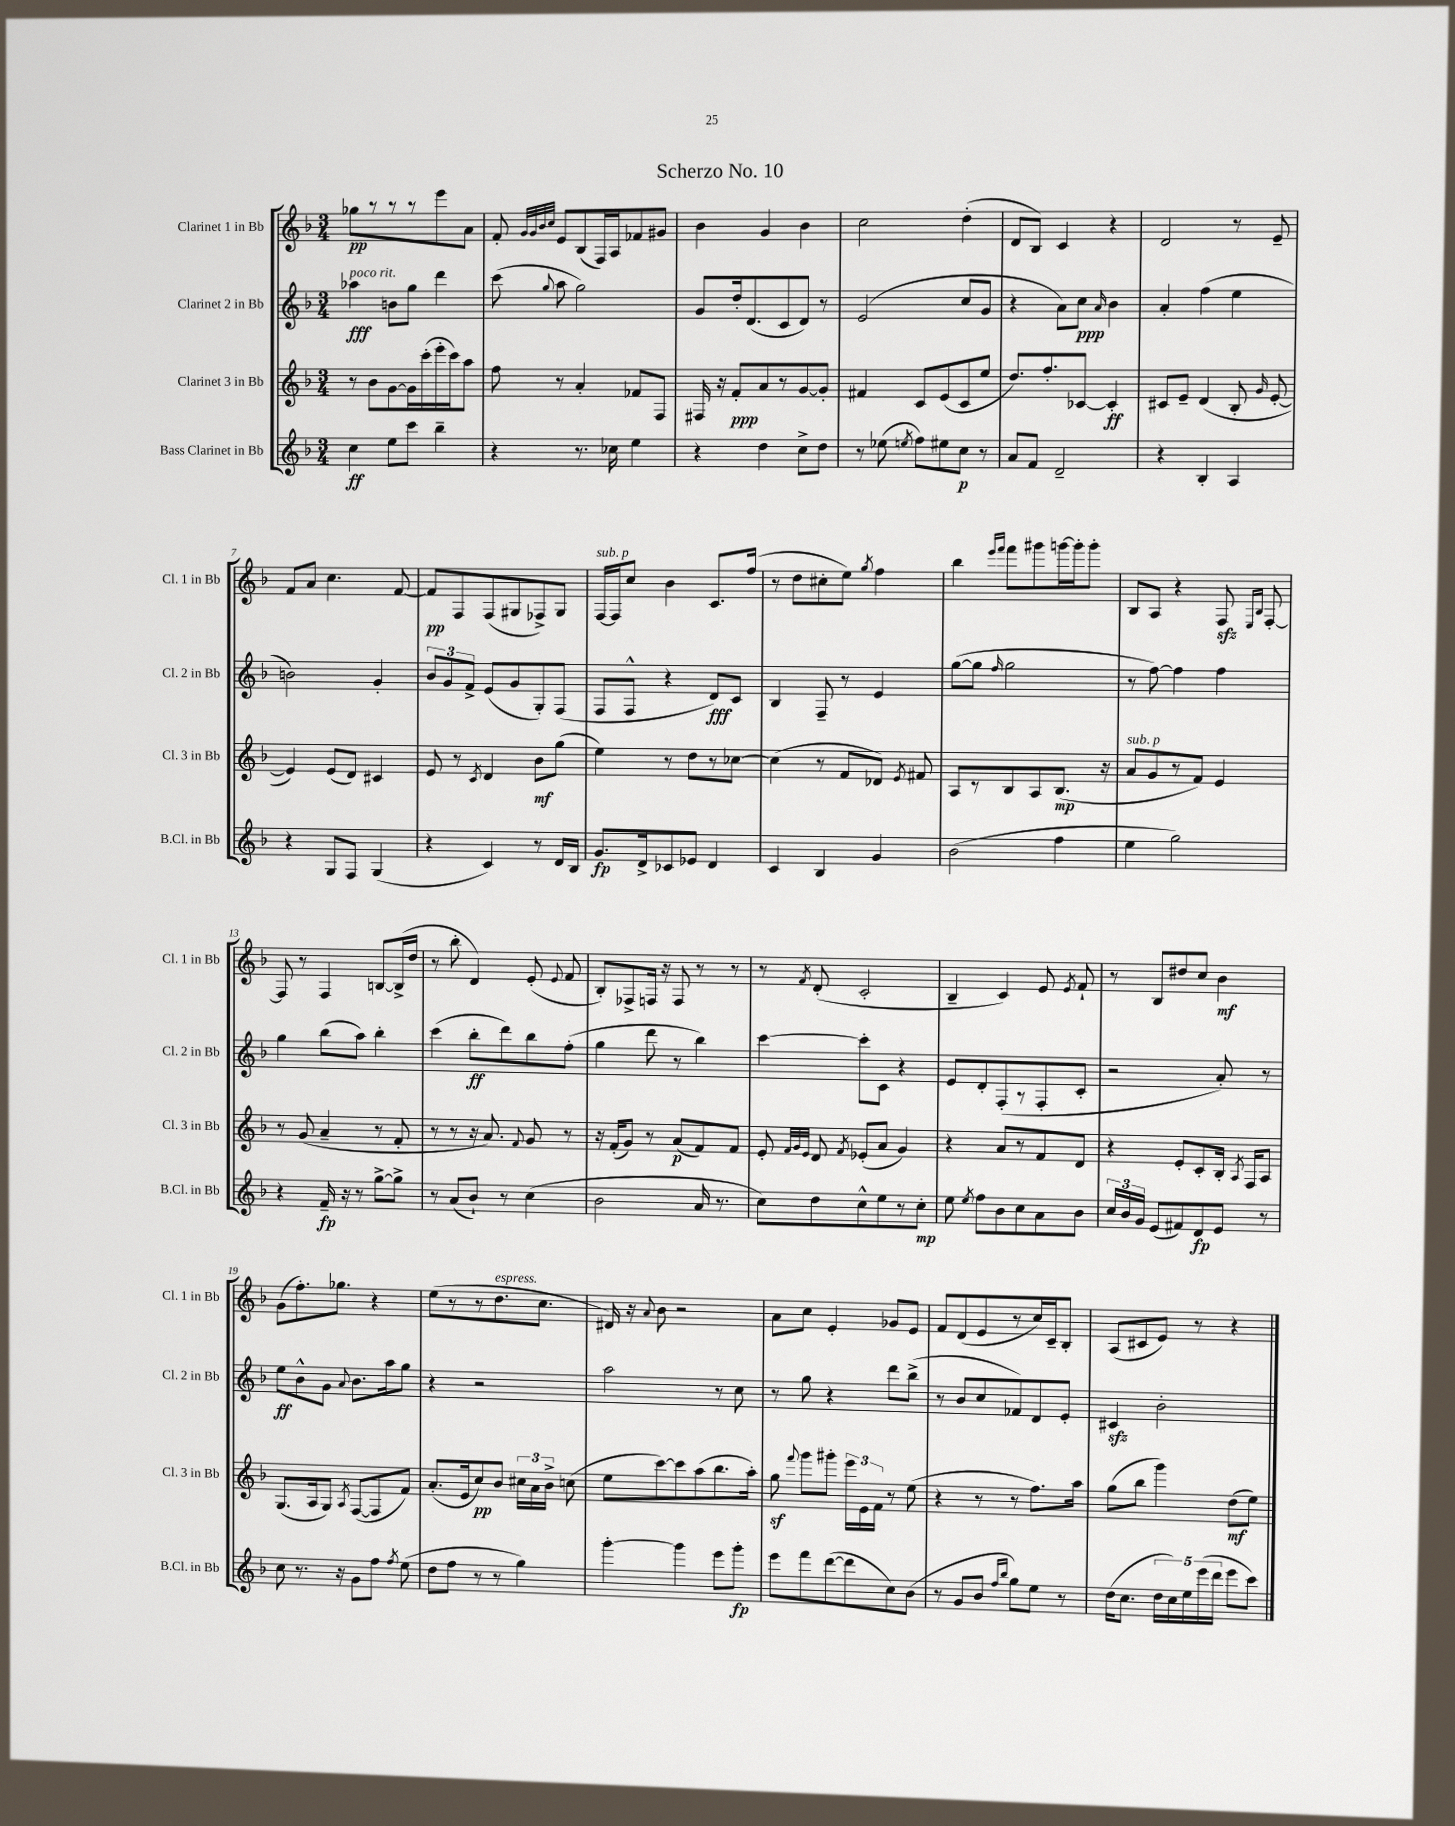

**kern	**kern	**kern	**kern
*staff4	*staff3	*staff2	*staff1
*clefG2	*clefG2	*clefG2	*clefG2
*k[b-]	*k[b-]	*k[b-]	*k[b-]
*M3/4	*M3/4	*M3/4	*M3/4
4cc	8r	4aa-	8gg-
.	8b-	.	8r
8ee	[8g	8b	8r
8ccc	16g]	8gg	8r
.	(16ccc'	.	.
4bb-~	16eee'	4ddd	8eee
.	16ccc)	.	.
.	8aa	.	8a
=	=	=	=
4r	8ff	(8ccc	8f'
.	.	.	32qqg
.	.	.	32qqg
.	.	.	32qqb-
.	.	8qqgg	32qqcc
.	8r	8aa	8e
8.r	4a'	2gg)	(8B-
.	.	.	16F)
16cc-	.	.	16A
4ee	8f-	.	8f-
.	8F	.	8g#
=	=	=	=
4r	16F#	8g	4b-
.	16r	.	.
.	8f'	16dd'	.
.	.	(8.d	.
4dd	8a	.	4g
.	8r	8c	.
8cc^	[8g	8d)	4b-
8dd	8g']	8r	.
=	=	=	=
8r	4f#	(2e	2cc
(8ee-	.	.	.
8qee	.	.	.
8ff)	8c	.	.
8ee#	(8e	.	.
8cc	8c	8cc	(4dd'
8r	8ee	8g	.
=	=	=	=
8a	8.dd)	4r	8d
8f	.	.	8B-)
.	8.ff'	.	.
2d~	.	8a)	4c
.	[8c-	8cc	.
.	.	16qqa	.
.	4c-']	4b-	4r
=	=	=	=
4r	8c#	4a'	2d
.	8e~	.	.
4B-'	(4d	(4ff	.
4A	8B-'	4ee	8r
.	16qqg	.	.
.	[8e'	.	8e~
=	=	=	=
4r	4e])	2b)	8f
.	.	.	8a
8G	(8e	.	4.cc
8F	8d)	.	.
(4G	4c#	4g'	.
.	.	.	[8f
=	=	=	=
4r	8e	12b-	8f]
.	.	12g	.
.	8r	.	8F
.	.	12f^	.
.	8qc	.	.
4c)	4d	(8e	(8F
.	.	8g	8G#
8r	8b-	8G')	8F-^)
16d	(8gg	(8F	8G#
16B-	.	.	.
=	=	=	=
8.g	4ee)	8F	[16F
.	.	.	16F]
.	.	8F^^	8cc
16d^	.	.	.
8c-	8r	4r	4b-
8e-	8dd	.	.
4d	8r	8d)	8.c
.	[8cc-	8c	.
.	.	.	(16ff
=	=	=	=
4c	(4cc-]	4B-	8r
.	.	.	8dd
4B-	8r	8F~	8cc#'
.	8f	8r	8ee)
.	.	.	8qgg
4g	8d-)	4e	4ff
.	8qe	.	.
.	8f#	.	.
=	=	=	=
(2b-	8A	([8gg	4bb-
.	8r	8gg]	.
.	.	.	16qqeee
.	.	16qqff	16qqfff
.	8B-	2gg	8fff
.	8A	.	8ggg#
4ff	(8.B-	.	[16ggg
.	.	.	16ggg']
.	.	.	8ggg'
.	16r	.	.
=	=	=	=
4ee	8a	8r	8B-
.	8g	[8ff)	8A
2gg)	8r	4ff]	4r
.	8f)	.	.
.	4e	4ff	8F
.	.	.	16qqE
.	.	.	16qqB-
.	.	.	[8F'
=	=	=	=
4r	8r	4gg	8F]
.	(8g	.	8r
16f~	4a~	(8bb-	4F
16r	.	.	.
8r	.	8aa)	.
[8gg^	8r	4bb-'	[8B
8gg^]	8f'	.	(16B^]
.	.	.	16dd
=	=	=	=
8r	8r	(4ccc	8r
(8a	8r	.	8bb-'
8b-`)	16r	8bb-'	4d)
.	8.a)	.	.
8r	.	8ddd)	.
.	8qqf	.	.
(4cc	8g	8bb-	(8e'
.	.	.	8qqe
.	8r	(8ff'	8f
=	=	=	=
2b-	16r	4gg	8B-')
.	(16f'	.	.
.	8g)	.	8F-^
.	8r	8ddd	16F
.	.	.	16r
.	(8a	8r	8F
16a	8f)	4bb-)	8r
8.r	.	.	.
.	8f	.	8r
=	=	=	=
8cc)	8e'	[4ccc	8r
.	32qqf	.	.
.	32qqg	.	.
.	32qqe	.	8qf
8dd	8d	.	(8d'
.	8qf	.	.
8cc^^	(8e-'	8ccc']	2c'
8ee	8a	8c	.
8r	4g)	4r	.
8cc'	.	.	.
=	=	=	=
8ee	4r	8e	4B-~
8qee	.	.	.
8ff	.	8d'	.
8b-	8a	(8F'	4c)
8cc	8r	8r	.
8a	8f	8F'	8e
.	.	.	8qe
8b-	8d	8c'	8f`
=	=	=	=
24cc	4r	2r	8r
24b-	.	.	.
24g	.	.	.
(8e	.	.	8B-
8f#)	8e'	.	8dd#
8d	8c'	.	8cc
8e	16B-'	8a')	4b-
.	8qA	.	.
.	16F	.	.
8r	8A	8r	.
=	=	=	=
8cc	(8.G	8ee	(8g
8.r	.	8b-^^	8.ff')
.	16A	.	.
.	8G)	8g	.
16r	.	.	8.gg-
.	8qA	8qqa	.
8g	([8F	8.b-	.
8ff	8F]	.	4r
.	.	16aa	.
8qff	.	.	.
(8ee	8f)	8gg	.
=	=	=	=
8dd	(8.a'	4r	(8ee
8ff	.	.	8r
.	16e	.	.
8r	8cc)	2r	8r
8r	8b-	.	8.dd
4gg)	24cc#	.	.
.	24a	.	.
.	.	.	8.cc
.	24b-^	.	.
.	(8cc	.	.
=	=	=	=
[4ggg'	8ee	2aa	16d#)
.	.	.	16r
.	.	.	8qqa
.	[8ccc)	.	8b-
4ggg]	8ccc]	.	2r
.	(8aa	.	.
8eee	8.bb-	8r	.
8ggg'	.	8cc	.
.	16aa')	.	.
=	=	=	=
8eee	8gg	8r	8a
.	8qqfff	.	.
8fff	8ggg	8gg	8cc
([8ddd	8ggg#'	4r	4e'
8ddd]	24eee	.	.
.	24e	.	.
.	24f	.	.
8cc)	8r	8ddd	8g-
(8b-	(8ee	(8bb-^	8e
=	=	=	=
8r	4r	8r	8f
8g	.	8b-	(8d
8b-	8r	8cc	8e
16qqff	.	.	.
16qqbb-	.	.	.
8gg)	8r	8f-)	8r
8ee	8.ff)	8d	16cc)
.	.	.	16c~
8r	.	8e'	8B-'
.	16aa	.	.
=	=	=	=
(16dd	(8gg	4c#	(8A
8.cc	.	.	.
.	8bb-	.	8c#
20dd	4ggg)	2b-'	8e)
20cc)	.	.	.
20ee	.	.	.
.	.	.	8r
(20eee	.	.	.
20ddd	.	.	.
8eee	(8dd	.	4r
8ccc)	8ee)	.	.
==	==	==	==
*-	*-	*-	*-
